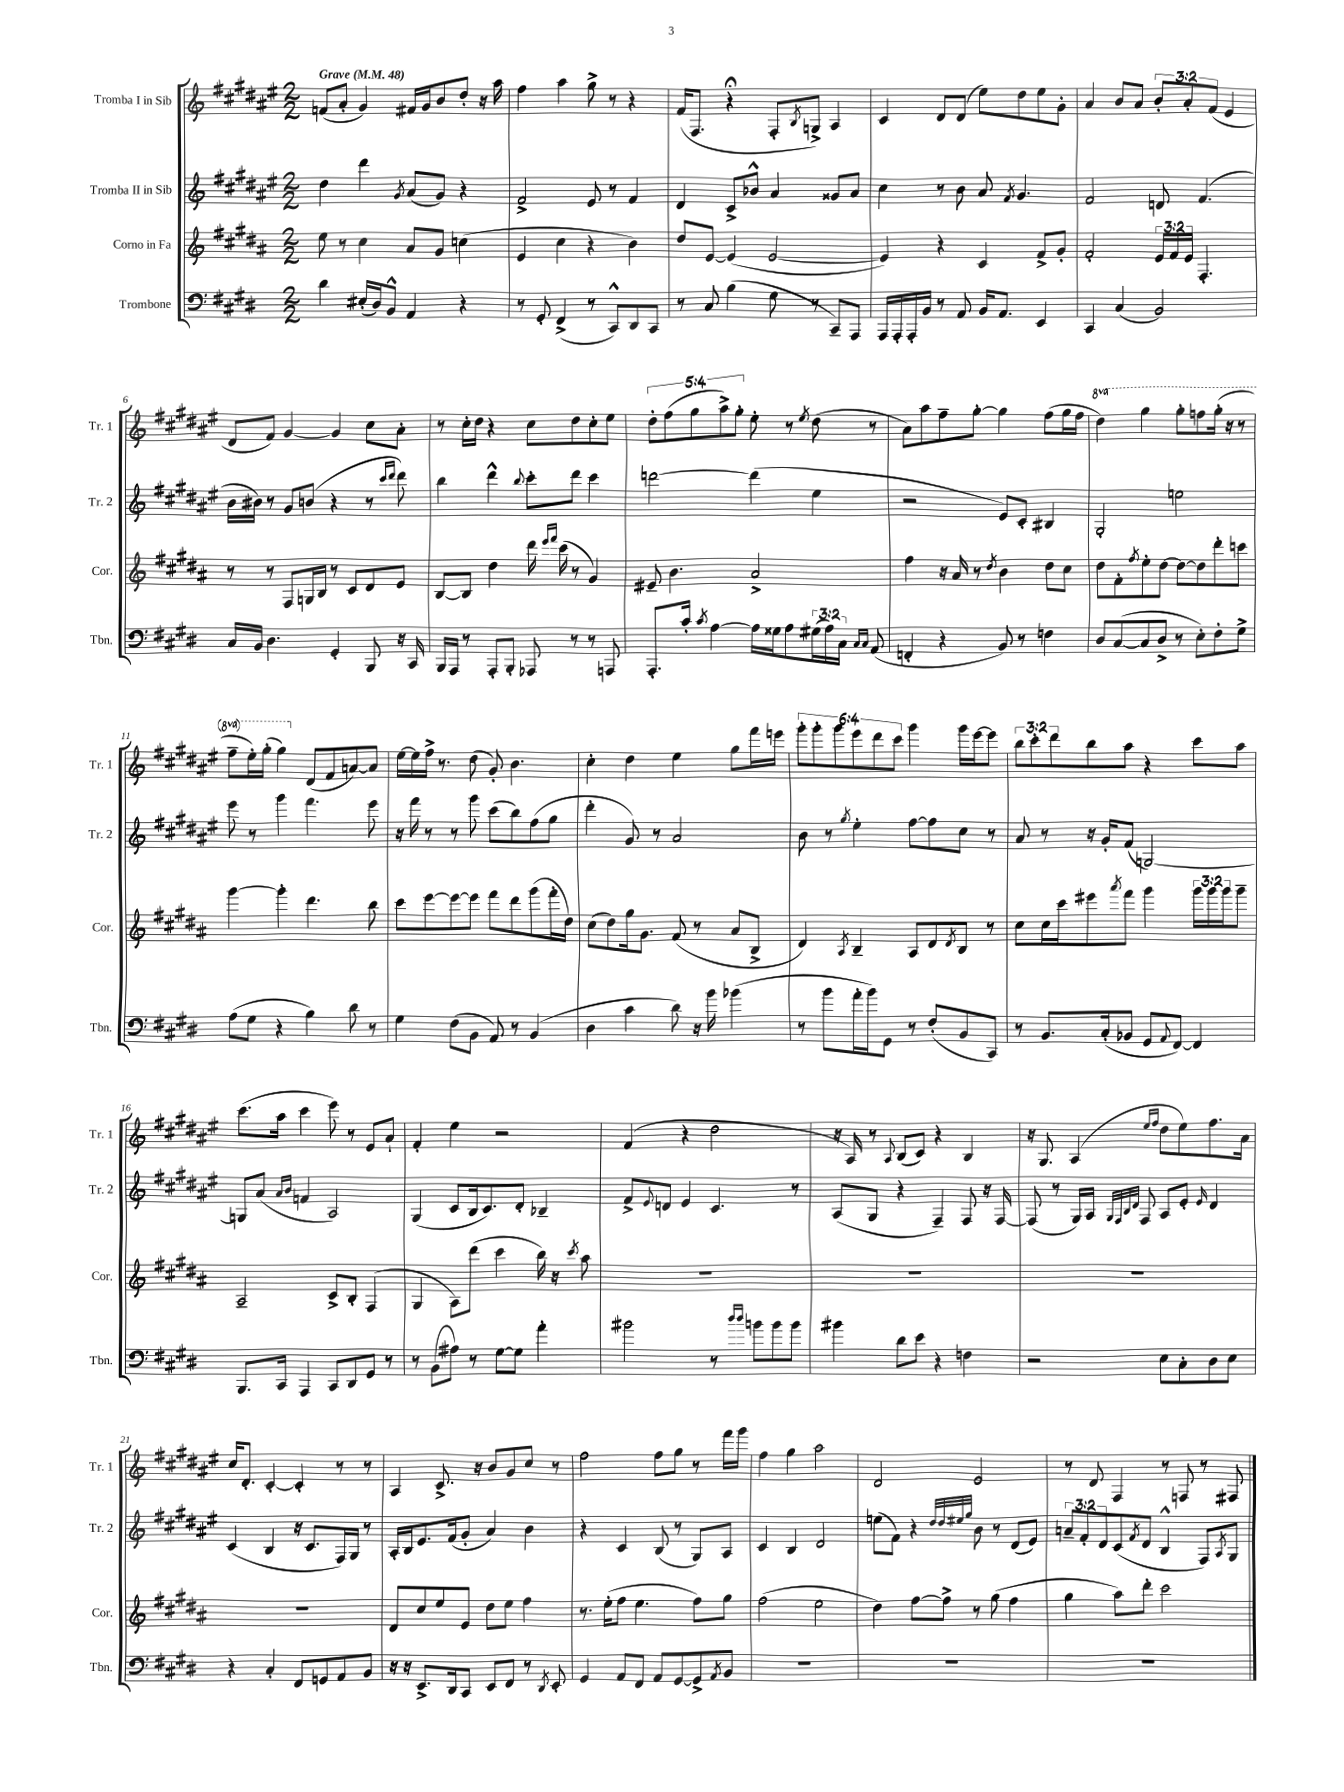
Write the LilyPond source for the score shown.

<<
\new StaffGroup <<
\new Staff = "s0" \with { instrumentName = "Tromba I in Sib" shortInstrumentName = "Tr. 1" } {
    \clef treble \key fis \major \numericTimeSignature \time 2/2 \override Staff.TupletNumber.text = #tuplet-number::calc-fraction-text \set Staff.ottavationMarkups = #ottavation-simple-ordinals \tempo "Grave" 4 = 48
    f'8( ais'8-. gis'4) fis'16 gis'16 b'8 dis''8-. r16 ais''16 |
    fis''4 ais''4 gis''8-> r8 r4 |
    fis'16( fis8. r4\fermata fis8-. \acciaccatura { b8 } g8->) ais4 |
    cis'4 dis'8 dis'8( eis''8) dis''8 eis''8 gis'8-. |
    ais'4 b'8 ais'8 \tuplet 3/2 { b'8-. ais'8-. fis'8( } eis'4 |
    dis'8 fis'8) gis'4~ gis'4 cis''8 ais'8-. |
    r8 cis''16-. dis''16 r4 cis''8 dis''8 cis''8-. eis''8 |
    \tuplet 5/4 { dis''8-. fis''8( gis''8 ais''8->) gis''8-. } eis''8-. r8 \acciaccatura { eis''8 } dis''8( r8 |
    ais'8) ais''8 fis''8-- gis''8~-. gis''4 fis''8( gis''16 fis''16 |
    \ottava #1 dis'''4) gis'''4 gis'''8-. f'''8 gis'''16-.( r16 r8 |
    fis'''8-- eis'''16-.) gis'''16-.( gis'''4) \ottava #0 dis'8( fis'8 a'8~) a'8 |
    eis''16~ eis''16 fis''16-> r8. dis''8( gis'8-.) b'4. |
    cis''4-. dis''4 eis''4 gis''8 fis'''16 e'''16 |
    \tuplet 6/4 { gis'''8-. gis'''8-. gis'''8 eis'''8 dis'''8 cis'''8 } gis'''4 gis'''16 eis'''16~ eis'''8 |
    \tuplet 3/2 { b''8 cis'''8-. dis'''8 } b''8 ais''8 r4 cis'''8 ais''8 |
    cis'''8.( ais''16 cis'''4 eis'''8) r8 eis'8 ais'8-! |
    fis'4-. eis''4 r2 |
    fis'4( r4 dis''2 |
    r16 ais16) r8 \appoggiatura { ais8 } b8( cis'8) r4 b4 |
    r16 gis8. ais4( \grace { eis''16 fis''16 } dis''8 eis''8) fis''8. ais'16 |
    cis''16 dis'8.-. cis'4~-. cis'4-. r8 r8 |
    ais4 cis'8.-> r16 b'8 gis'8 cis''8 r8 |
    fis''2 fis''8 gis''8 r8 fis'''16 gis'''16 |
    fis''4 gis''4 ais''2 |
    dis'2 eis'2 |
    r8 dis'8 fis4 r8 f8 r8 fis8 \bar "|." |
}
\new Staff = "s1" \with { instrumentName = "Tromba II in Sib" shortInstrumentName = "Tr. 2" } {
    \clef treble \key fis \major \numericTimeSignature \time 2/2 \override Staff.TupletNumber.text = #tuplet-number::calc-fraction-text
    dis''4 dis'''4 \acciaccatura { gis'8 } ais'8( gis'8) r4 |
    fis'2-> eis'8 r8 fis'4 |
    dis'4 cis'8-> bes'8-^ ais'4 gisis'8 ais'8 |
    cis''4 r8 b'8 ais'8 \acciaccatura { fis'8 } gis'4. |
    fis'2 d'8 fis'4.( |
    b'16 bis'16) r8 gis'8 b'8( r4 r8 \grace { cis'''16 dis'''16 } dis'''8) |
    b''4 dis'''4-^ \appoggiatura { b''8 } cis'''8-. dis'''8 cis'''4 |
    d'''2~ d'''4( eis''4 |
    r2 eis'8) cis'8-. bis4 |
    gis2-. e''2 |
    eis'''8 r8 gis'''4 fis'''4. eis'''8 |
    r16 fis'''16 r8 r8 gis'''8 cis'''8( b''8) fis''8( gis''8 |
    dis'''4-. gis'8) r8 ais'2 |
    b'8 r8 \acciaccatura { gis''8 } eis''4-. fis''8~ fis''8 cis''8 r8 |
    ais'8 r8 r16 gis'16-. fis'8( g2~) |
    g8 ais'8( \grace { ais'16 b'16 } f'4 ais2) |
    gis4( cis'8 b16 cis'8.) dis'8-. bes4-- |
    fis'8-> \appoggiatura { eis'8 } d'8 eis'4 cis'4. r8 |
    ais8( gis8 r4 fis4--) fis8 r16 fis16~ |
    fis8( r8 gis16) ais16 \grace { gis32 fis32 b32 dis'32 } fis8 ais8 eis'8-. \grace { eis'16 } dis'4 |
    cis'4( b4 r16 cis'8. fis16) gis16 r8 |
    ais16-. b16 eis'8. fis'16( gis'8-. ais'4) b'4 |
    r4 cis'4 b8( r8 gis8) ais8 |
    cis'4 b4 dis'2 |
    e''8( fis'8) r4 \grace { dis''32 dis''32 eis''32 gis''32 } b'8 r8 dis'8( eis'8) |
    \tuplet 3/2 { a'8-- fis'8-. dis'8 } cis'8( \acciaccatura { fis'8 } dis'8 b4-^ fis8) \acciaccatura { ais8 } gis8 \bar "|." |
}
\new Staff = "s2" \with { instrumentName = "Corno in Fa" shortInstrumentName = "Cor." } {
    \clef treble \key b \major \numericTimeSignature \time 2/2 \override Staff.TupletNumber.text = #tuplet-number::calc-fraction-text
    e''8 r8 cis''4 ais'8 gis'8 c''4( |
    e'4 cis''4 r4 b'4) |
    dis''8 e'8~ e'4( e'2~ |
    e'4) r4 cis'4 fis'8-> gis'8-. |
    fis'2-. \tuplet 3/2 { e'16 fis'16 e'16 } fis4.-. |
    r8 r8 fis8 g16 b16 r8 cis'8 dis'8 e'8 |
    b8~ b8 dis''4 dis'''16 \grace { e'''16 fis'''16 } cis'''16( r8 gis'4) |
    eis'8-- b'4. ais'2-> |
    fis''4 r16 ais'16 r8 \acciaccatura { dis''8 } b'4 dis''8 cis''8 |
    dis''8 fis'8-. \acciaccatura { fis''8 } e''8-. dis''8~ dis''8~ dis''8 dis'''8-. c'''8 |
    gis'''4~ gis'''4-. dis'''4. b''8 |
    cis'''8 e'''8~ e'''8~ e'''8 fis'''8 dis'''8 gis'''8( fis'''16-. dis''16) |
    cis''8( dis''8) gis''16 gis'8. fis'8( r8 ais'8 b8-> |
    dis'4) \acciaccatura { ais8 } b4-- ais8 dis'8 \acciaccatura { dis'8 } b8 r8 |
    cis''8 cis''16 cis'''16 eis'''8 \acciaccatura { ais'''8 } fis'''8 gis'''4 \tuplet 3/2 { gis'''16 gis'''16 gis'''16 } gis'''8-- |
    ais2-- cis'8-> b8-. fis4( |
    gis4 ais8) dis'''8( cis'''4 b''16) r16 \acciaccatura { cis'''8 } ais''8 |
    R1 |
    R1 |
    R1 |
    R1 |
    dis'8 cis''8 e''8 e'8 dis''8 e''8 fis''4 |
    r8. e''16-.( fis''8 e''4. fis''8) gis''8 |
    fis''2( e''2 |
    dis''4) fis''8~ fis''8-> r8 gis''8( fis''4 |
    gis''4 ais''8) dis'''8-. cis'''2 \bar "|." |
}
\new Staff = "s3" \with { instrumentName = "Trombone" shortInstrumentName = "Tbn." } {
    \clef bass \key e \major \numericTimeSignature \time 2/2 \override Staff.TupletNumber.text = #tuplet-number::calc-fraction-text
    dis'4 eis16-.( dis16) b,8-^ a,4 r4 |
    r8 gis,8-. fis,4->( r8 cis,8-^) dis,8 cis,8 |
    r8 cis8 b4( gis8 r8 cis,8--) a,,8 |
    a,,16 a,,16-. a,,16-. b,16 r8 a,8 b,16 a,8. e,4 |
    cis,4 cis4( b,2) |
    cis16 b,16 dis4. gis,4-. b,,8 r16 cis,16 |
    b,,16 a,,16 r8 a,,8-. b,,8-. aes,,8 r8 r8 a,,8 |
    a,,8.-. cis'16-. \acciaccatura { cis'8 } a4~ a16 gisis16 a8 \tuplet 3/2 { gis16( a16) cis16 } \grace { cis16 cis16 } a,8( |
    f,4-. r4 b,8) r8 f4 |
    dis8 cis8~( cis8 dis8-> r8 e8-.) fis8-. gis8-> |
    a8( gis8 r4 b4) dis'8 r8 |
    gis4 fis8( b,8 a,8) r8 b,4( |
    dis4 cis'4 dis'8) r16 b'16 bes'4( |
    r8 b'8 a'16-. b'16) gis,8 r8 fis8-.( b,8 cis,8) |
    r8 b,8. cis16-.( bes,8 gis,8 \appoggiatura { a,8 } fis,8~) fis,4 |
    b,,8. cis,16 a,,4 cis,8 dis,8 gis,8 r8 |
    r8 b,8( ais8) r8 gis8~ gis8 a'4-. |
    bis'2 r8 \grace { dis''16 dis''16 } b'8 b'8 b'8 |
    bis'4 dis'8 e'8 r4 f4 |
    r2 e8 cis8-. dis8 e8 |
    r4 cis4-. fis,8 g,8 a,8 b,8 |
    r16 r16 e,8.-> dis,16 cis,8 e,8 fis,8 r8 \acciaccatura { dis,8 } e,8-. |
    gis,4 a,8 fis,8 a,8 gis,8~ gis,8-> \acciaccatura { a,8 } b,8 |
    R1 |
    R1 |
    R1 \bar "|." |
}
>>
>>
